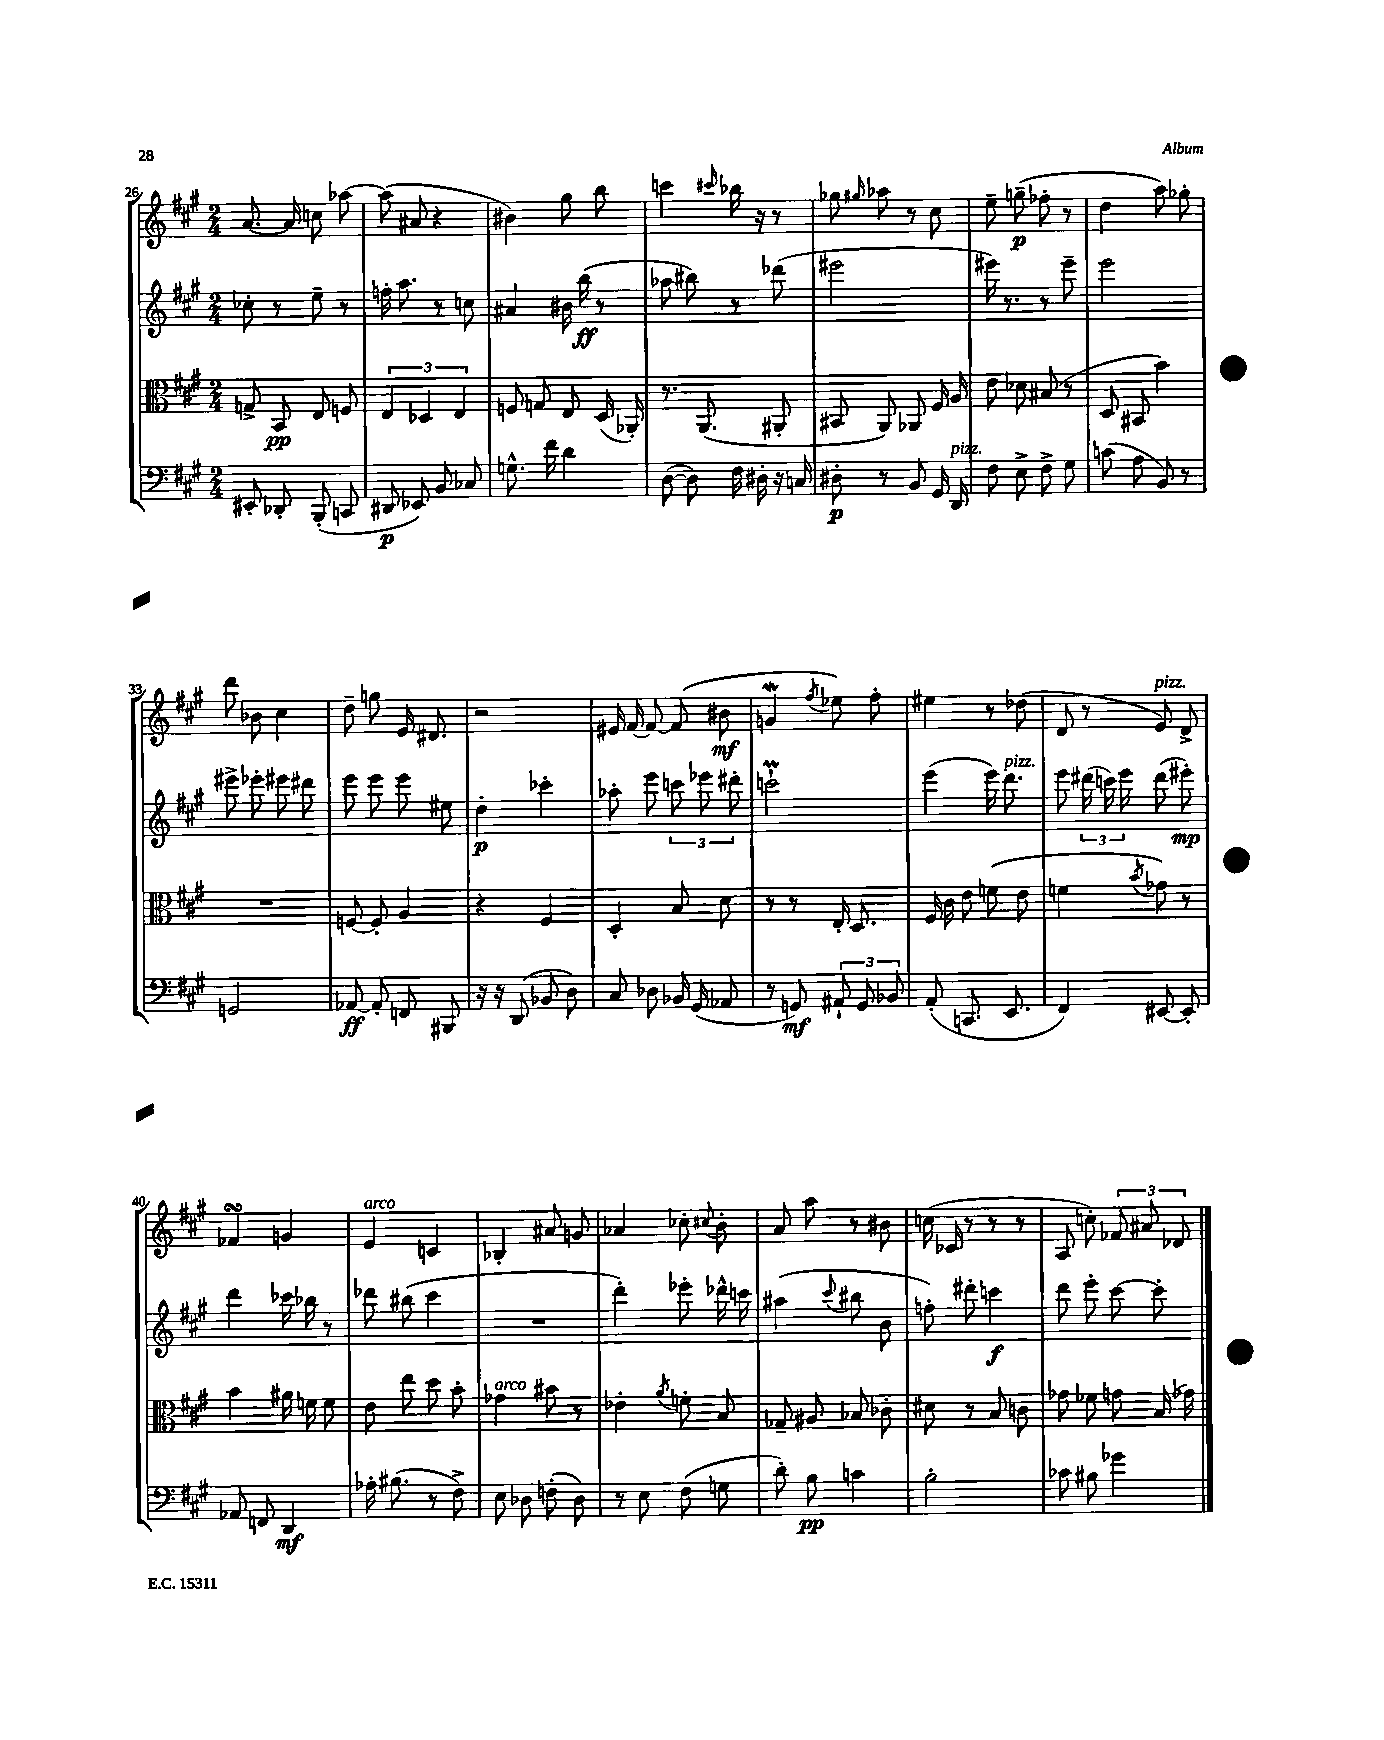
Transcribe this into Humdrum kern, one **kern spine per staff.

**kern	**dynam	**kern	**dynam	**kern	**dynam	**kern	**dynam
*part4	*part4	*part3	*part3	*part2	*part2	*part1	*part1
*staff4	*staff4	*staff3	*staff3	*staff2	*staff2	*staff1	*staff1
*clefF4	*	*clefC3	*	*clefG2	*	*clefG2	*
*k[f#c#g#]	*	*k[f#c#g#]	*	*k[f#c#g#]	*	*k[f#c#g#]	*
*M2/4	*	*M2/4	*	*M2/4	*	*M2/4	*
=26	=26	=26	=26	=26	=26	=26	=26
8EE#X'/	.	8Gn^/	.	8cc-X'\	.	[8.a/	.
8DD-X'/	.	8BB/	pp	8r	.	.	.
.	.	.	.	.	.	16a/]	.
(8BBB'/	.	8E/	.	8ee~\	.	8ccn\	.
8CCn/	.	8Fn/	.	8r	.	[8aa-X\	.
=27	=27	=27	=27	=27	=27	=27	=27
8DD#X/	p	6E/	.	16ffn'\	.	(8aa-\]	.
.	.	.	.	8.aa\	.	.	.
8EE-X/)	.	.	.	.	.	8a#X/	.
.	.	6D-X/	.	.	.	.	.
8BB/	.	.	.	8r	.	4r	.
.	.	6E/	.	.	.	.	.
8C-X/	.	.	.	8ccn\	.	.	.
=28	=28	=28	=28	=28	=28	=28	=28
8.Gn^^\	.	8Fn/	.	4a#X/	.	4b#X\)	.
.	.	8Gn/	.	.	.	.	.
16f#\	.	.	.	.	.	.	.
4d\	.	8E/	.	16b#X\	.	8gg#\	.
.	.	.	.	(16bb\	ff	.	.
.	.	(16D/	.	8r	.	8bb\	.
.	.	16AA-X'/)	.	.	.	.	.
=29	=29	=29	=29	=29	=29	=29	=29
([8D\	.	8.r	.	8aa-X\	.	4cccn\	.
8D\])	.	.	.	8bb#X\)	.	.	.
.	.	(8.AA/	.	.	.	.	.
.	.	.	.	.	.	16qqccc#X/	.
16F#\	.	.	.	8r	.	16bb-X\	.
16D#X'\	.	.	.	.	.	16r	.
16r	.	8AA#X'/	.	(8ddd-X\	.	8r	.
16Cn/	.	.	.	.	.	.	.
=30	=30	=30	=30	=30	=30	=30	=30
8D#X'\	p	8BB#X/	.	2eee#X\	.	8gg-X\	.
.	.	.	.	.	.	16qqgg#X/	.
8r	.	8AA/)	.	.	.	8aa-X\	.
8BB/	.	8AA-X/	.	.	.	8r	.
16GG#/	.	16F#/	.	.	.	8cc#\	.
!LO:TX:a:i:t=pizz.	!	!	!	!	!	!	!
16DD/	.	16A/	.	.	.	.	.
=31	=31	=31	=31	=31	=31	=31	=31
8F#\	.	8e\	.	16eee#X\)	.	8ee~\	.
.	.	.	.	8.r	.	.	.
8E^\	.	8d-X\	.	.	.	(8ggn~\	p
8F#^\	.	(8B#X/	.	8r	.	8ff-X'\	.
8G#\	.	8r	.	8eee#~\	.	8r	.
=32	=32	=32	=32	=32	=32	=32	=32
(8cn\	.	8D/	.	2eee\	.	4dd\	.
8A\	.	8BB#X/	.	.	.	.	.
8BB/)	.	4b\)	.	.	.	8aa\)	.
8r	.	.	.	.	.	8gg-X'\	.
!!LO:LB:g=z
=33	=33	=33	=33	=33	=33	=33	=33
2GGn/	.	2r	.	8eee#X^\	.	8ddd\	.
.	.	.	.	8eee-X'\	.	8b-X\	.
.	.	.	.	8eee#X\	.	4cc#\	.
.	.	.	.	8ddd#X\	.	.	.
=34	=34	=34	=34	=34	=34	=34	=34
[8AA-X/	ff	[8Fn/	.	8eee\	.	8dd~\	.
8AA-'/]	.	8F'/]	.	8eee\	.	8ggn\	.
8FFn/	.	4A/	.	8eee\	.	16e/	.
.	.	.	.	.	.	8.d#X/	.
8BBB#X/	.	.	.	8ee#X\	.	.	.
=35	=35	=35	=35	=35	=35	=35	=35
16r	.	4r	.	4dd'\	p	2r	.
16r	.	.	.	.	.	.	.
(8DD/	.	.	.	.	.	.	.
8BB-X/	.	4F#/	.	4ccc-X'\	.	.	.
8D\)	.	.	.	.	.	.	.
=36	=36	=36	=36	=36	=36	=36	=36
8C#/	.	4D'/	.	8aa-X'\	.	16e#X/	.
.	.	.	.	.	.	[16f#/	.
8D-X\	.	.	.	8eee\	.	8f#/_	.
16BB-X/	.	8B/	.	12cccn\	.	(8f#/]	.
(16GG#/	.	.	.	.	.	.	.
.	.	.	.	12eee-X\	.	.	.
8AA-X/	.	8d\	.	.	.	8b#X\	mf
.	.	.	.	12ddd#X'\	.	.	.
=37	=37	=37	=37	=37	=37	=37	=37
8r	.	8r	.	2cccnM`\	.	4gnw/	.
8GGn/)	mf	8r	.	.	.	.	.
.	.	.	.	.	.	8qff#/	.
12AA#X`/	.	16E'/	.	.	.	8ee-X\)	.
.	.	8.D/	.	.	.	.	.
12GG/	.	.	.	.	.	.	.
.	.	.	.	.	.	8ff#'\	.
12BB-X/	.	.	.	.	.	.	.
=38	=38	=38	=38	=38	=38	=38	=38
(8AA'/	.	16F#/	.	(4eee\	.	4ee#X\	.
.	.	16c#\	.	.	.	.	.
8.CCn/	.	8e\	.	.	.	.	.
.	.	(8fn\	.	16eee\)	.	8r	.
!	!	!	!	!LO:TX:a:i:t=pizz.	!	!	!
8.EE/	.	.	.	8.ddd\	.	.	.
.	.	8e\	.	.	.	(8dd-X\	.
=39	=39	=39	=39	=39	=39	=39	=39
4FF#/)	.	4fn\	.	8eee\	.	8d/	.
.	.	.	.	(24ddd#X\	.	8r	.
.	.	.	.	24cccn\)	.	.	.
.	.	.	.	24eee\	.	.	.
.	.	8qb/	.	.	.	.	.
!	!	!	!	!	!	!LO:TX:a:i:t=pizz.	!
[8EE#X/	.	8g-X\)	.	(8ddd#\	.	8e/)	.
8EE#'/]	.	8r	.	8eee#X'\)	mp	8d^/	.
!!LO:LB:g=z
=40	=40	=40	=40	=40	=40	=40	=40
8AA-X/	.	4b\	.	4ddd\	.	4f-XsSSs/	.
8FFn/	.	.	.	.	.	.	.
4DD/	mf	16a#X\	.	16ccc-X\	.	4gn/	.
.	.	16fn\	.	16bb-X\	.	.	.
.	.	8f\	.	8r	.	.	.
=41	=41	=41	=41	=41	=41	=41	=41
!	!	!	!	!	!	!LO:TX:a:i:t=arco	!
16A-X'\	.	8e\	.	8ddd-X\	.	4e/	.
(8.B#X\	.	.	.	.	.	.	.
.	.	8ee\	.	(8bb#X\	.	.	.
8r	.	8dd\	.	4ccc#\	.	4cn/	.
8F#^\)	.	8b'\	.	.	.	.	.
=42	=42	=42	=42	=42	=42	=42	=42
!	!	!LO:TX:a:i:t=arco	!	!	!	!	!
8E\	.	4g-X\	.	2r	.	4B-X'/	.
8D-X\	.	.	.	.	.	.	.
(8Fn'\	.	8b#X\	.	.	.	8a#X/	.
8D-\)	.	8r	.	.	.	8gn/	.
=43	=43	=43	=43	=43	=43	=43	=43
8r	.	4e-X'\	.	4ddd'\)	.	4a-X/	.
8E\	.	.	.	.	.	.	.
.	.	8qa/	.	.	.	.	.
(8F#\	.	8fn'\	.	8eee-X'\	.	8cc-X'\	.
.	.	.	.	.	.	8qqcc#X/	.
8Gn\	.	8B/	.	16ddd-X^^\	.	8b'\	.
.	.	.	.	16cccn\	.	.	.
=44	=44	=44	=44	=44	=44	=44	=44
8d'\)	.	8G-X~/	.	(4aa#X\	.	8a/	.
8B\	pp	8A#X/	.	.	.	8aa\	.
.	.	.	.	8qqccc#/	.	.	.
4cn\	.	8B-X/	.	8bb#X\	.	8r	.
.	.	8c-X'\	.	8b\	.	8b#X\	.
=45	=45	=45	=45	=45	=45	=45	=45
2B'\	.	8d#X\	.	8ffn'\)	.	(16ccn\	.
.	.	.	.	.	.	16c-X/	.
.	.	8r	.	8ddd#X'\	.	8r	.
.	.	8B/	.	4cccn\	f	8r	.
.	.	8cn\	.	.	.	8r	.
=46	=46	=46	=46	=46	=46	=46	=46
8c-X\	.	8g-X\	.	8ddd\	.	8A/	.
8B#X\	.	8f-X\	.	8eee'\	.	8ccn'\)	.
4g-X\	.	8gn\	.	[8ccc#\	.	12f-X/	.
.	.	.	.	.	.	12a#X/	.
.	.	(16B/	.	8ccc#'\]	.	.	.
.	.	.	.	.	.	12d-X/	.
.	.	16g-X\)	.	.	.	.	.
==	==	==	==	==	==	==	==
*-	*-	*-	*-	*-	*-	*-	*-
